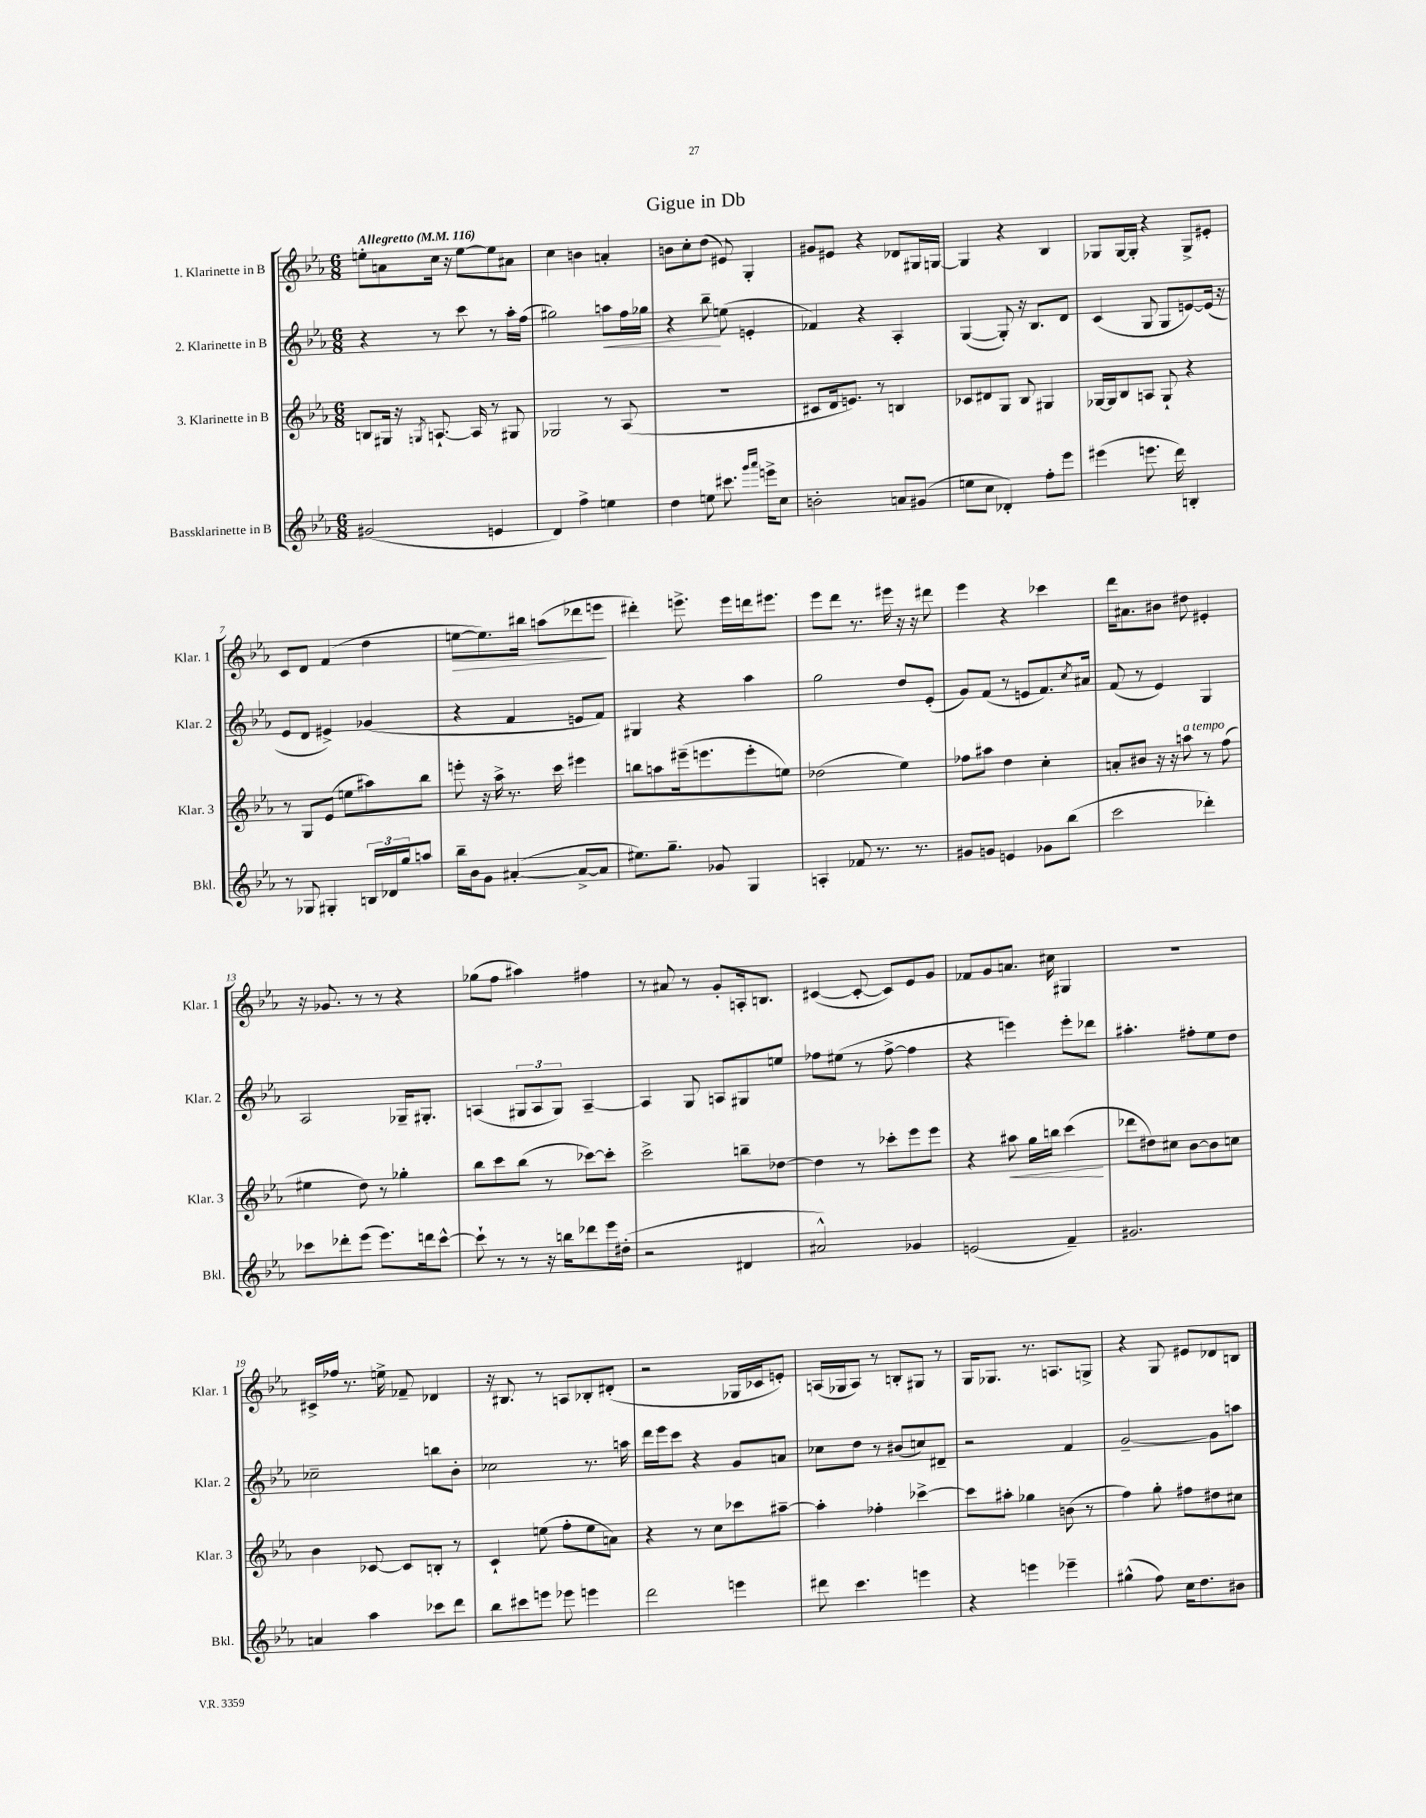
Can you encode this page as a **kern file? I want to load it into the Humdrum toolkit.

**kern	**kern	**kern	**kern
*staff4	*staff3	*staff2	*staff1
*clefG2	*clefG2	*clefG2	*clefG2
*k[b-e-a-]	*k[b-e-a-]	*k[b-e-a-]	*k[b-e-a-]
*M6/8	*M6/8	*M6/8	*M6/8
*MM116	*MM116	*MM116	*MM116
(2g#	8B	4r	8ee'
.	16G#	.	8a
.	16r	.	.
.	8qG	.	.
.	[8.A`	8r	16cc
.	.	.	16r
.	.	8ccc	[8ee
.	16A]	.	.
4e	8r	8r	8ee]
.	8G#	16aa-'	8a#
.	.	(16ff	.
=	=	=	=
4d)	2G-	2gg#)	4cc
4ff^	.	.	4b
4ee	8r	8aa	4a'
.	(8A-	16ff	.
.	.	16gg-	.
=	=	=	=
4dd	2.r	4r	8b
.	.	.	8cc'
8ee	.	8bb-~	(8dd
8.ccc#	.	(8ee	8e#)
.	.	4e'	4G'
16qqggg	.	.	.
16qqaaa-	.	.	.
16eee^	.	.	.
8cc	.	.	.
=	=	=	=
2b'	8c#	4f-)	8g#
.	16d	.	8e#
.	8.e)	.	.
.	.	4r	4r
.	8r	.	.
8a	4B	4A-'	8d-
(8g#	.	.	16G#
.	.	.	[16G
=	=	=	=
8ee	8c-	([4G	4G]
8cc	8d#	.	.
4d-')	8G	8G'])	4r
.	8B-	16r	.
.	.	8.B-	.
8ff'	4G#	.	4B-
8eee-	.	8d	.
=	=	=	=
(4eee#	[16G-	(4c	8G-
.	16G-]	.	.
.	8B-	.	[16G-
.	.	.	16G-']
8.eee	8A	8G	4r
.	8G-`	8G	.
16ddd)	.	.	.
4B'	4r	[8e)	8G-^
.	.	(16e]	8e#'
.	.	16r	.
=	=	=	=
8r	8r	8e-	8c
8G-	8G	8d	8d
4G#'	(8e-	4e#^)	(4f
.	8ee	.	.
24B	8aa#)	(4g-	4dd
24d-	.	.	.
24gg	.	.	.
8aa	8bb-	.	.
=	=	=	=
16bb-~	8eee'	4r	[8ee
16b-	.	.	.
8g	16r	.	8.ee])
.	16aa-^	.	.
([4a#'	8.r	4f	.
.	.	.	16bb#
.	.	.	(8aa
.	16ccc	.	.
8a#^_	4eee#	8e	8ddd-
8a#]	.	8f)	8eee
=	=	=	=
8.ee#)	8bb	4G#	4ddd#')
.	8aa	.	.
8.gg~	.	.	.
.	(16eee#~	4r	8.eee^
.	8.eee	.	.
8g-	.	.	.
.	.	.	16eee
4G	8eee'	4aa-	16ddd
.	.	.	8.eee#
.	8ee)	.	.
=	=	=	=
4A'	(2dd-	2gg	8eee-
.	.	.	8ddd
8f-	.	.	8.r
8.r	.	.	.
.	.	.	16eee#
.	4ee-)	8dd	16r
8.r	.	.	16r
.	.	(8e-'	8ddd#
=	=	=	=
8g#	8ff-	8g)	4eee-
8g	8aa#	(8f	.
4e	4dd	8r	4r
.	.	8e	.
8g-	4cc'	8.f)	4ccc-
(8bb-	.	.	.
.	.	8qcc	.
.	.	16a#	.
=	=	=	=
2ccc	8a'	(8f	16ddd
.	.	.	8.a#
.	8b#	8r	.
.	16r	4e-)	8b#
.	16r	.	.
.	8aa	.	8dd#
4ddd-')	8r	4G	4e#'
.	(8ff	.	.
=	=	=	=
8ccc-	4ee#	2A-	16r
.	.	.	8.g-
8ddd-'	.	.	.
(8eee-	8dd)	.	8r
8.eee-)	8r	.	8r
.	4gg-'	16G-~	4r
16ddd	.	8.G#'	.
[8ccc-^^	.	.	.
=	=	=	=
8ccc-`]	8bb-	(4A	(8gg-
8r	8ccc	.	8ff
8r	(8bb-	12G#	4aa#)
.	.	12A	.
16r	8r	.	.
.	.	12G#)	.
16bb	.	.	.
8ddd-	[8ccc-)	[4A~	4ff#
16eee-	8ccc-']	.	.
(16dd#'	.	.	.
=	=	=	=
2r	2ccc^	4A]	8r
.	.	.	8a#
.	.	8G	8r
.	.	8A	8g'
4d#	8bb~	8G#	16A'
.	.	.	8.B
.	[8dd-	8ee	.
=	=	=	=
2a#^^)	4dd-]	8ff-	([4c#
.	.	(8ee#	.
.	8r	8r	8c#'_
.	8ccc-'	[8ff-^	8c#])
4g-	8eee-	4ff-]	8e-
.	8eee-	.	8g
=	=	=	=
(2e	4r	4r	8f-
.	.	.	8g
.	8aa#	4eee)	8.a
.	16gg	.	.
.	16bb	.	16cc#
4f~)	(4ccc	8eee'	4G#
.	.	8ddd-	.
=	=	=	=
2.g#	8ddd-	4.aa#'	2.r
.	8dd#)	.	.
.	8cc#	.	.
.	[8b-	8ff#'	.
.	8b-]	8ee-	.
.	8cc	8dd	.
=	=	=	=
4a	4b-	2cc-~	16c#^
.	.	.	16ff-
.	.	.	8.r
4aa-	[8c-	.	.
.	.	.	16ee^
.	8c-]	.	8f-~
8ccc-	8B'	8bb	4d-
8ddd	8r	8b-'	.
=	=	=	=
8bb-	4c`	2cc-	16r
.	.	.	8.B#
8ccc#	.	.	.
8eee	(8ee	.	8r
8eee-	8ff'	.	8A
4eee	8ee	8.r	8B-'
.	8a)	.	(8d#'
.	.	16aa	.
=	=	=	=
2ddd	4r	16ddd	2r
.	.	16eee-	.
.	.	8ccc	.
.	8r	4r	.
.	8cc	.	.
4eee	8ccc-	8g	16G-
.	.	.	16c-
.	[8aa#~	8a	8e')
=	=	=	=
8ddd#	4aa#']	8cc-	(16A
.	.	.	16G-
4.ccc	.	8dd	8A)
.	4ff-'	8r	8r
.	.	(8b#	8B'
4eee	[4ccc-^	8cc)	8G#
.	.	8d#~	8r
=	=	=	=
4r	8ccc-]	2r	16G
.	.	.	8.G-
.	8aa#'	.	.
4eee	4gg-	.	8.r
.	.	.	8.A
4eee-~	(8b	4f	.
.	8r	.	8G^
=	=	=	=
(4gg#^^	4ff)	[2g~	4r
8ff)	8gg'	.	8G
16cc	8ff#	.	8e#
8.dd	.	.	.
.	8dd#	8g]	8d-
8b#	8cc#	8aa	8B
==	==	==	==
*-	*-	*-	*-
